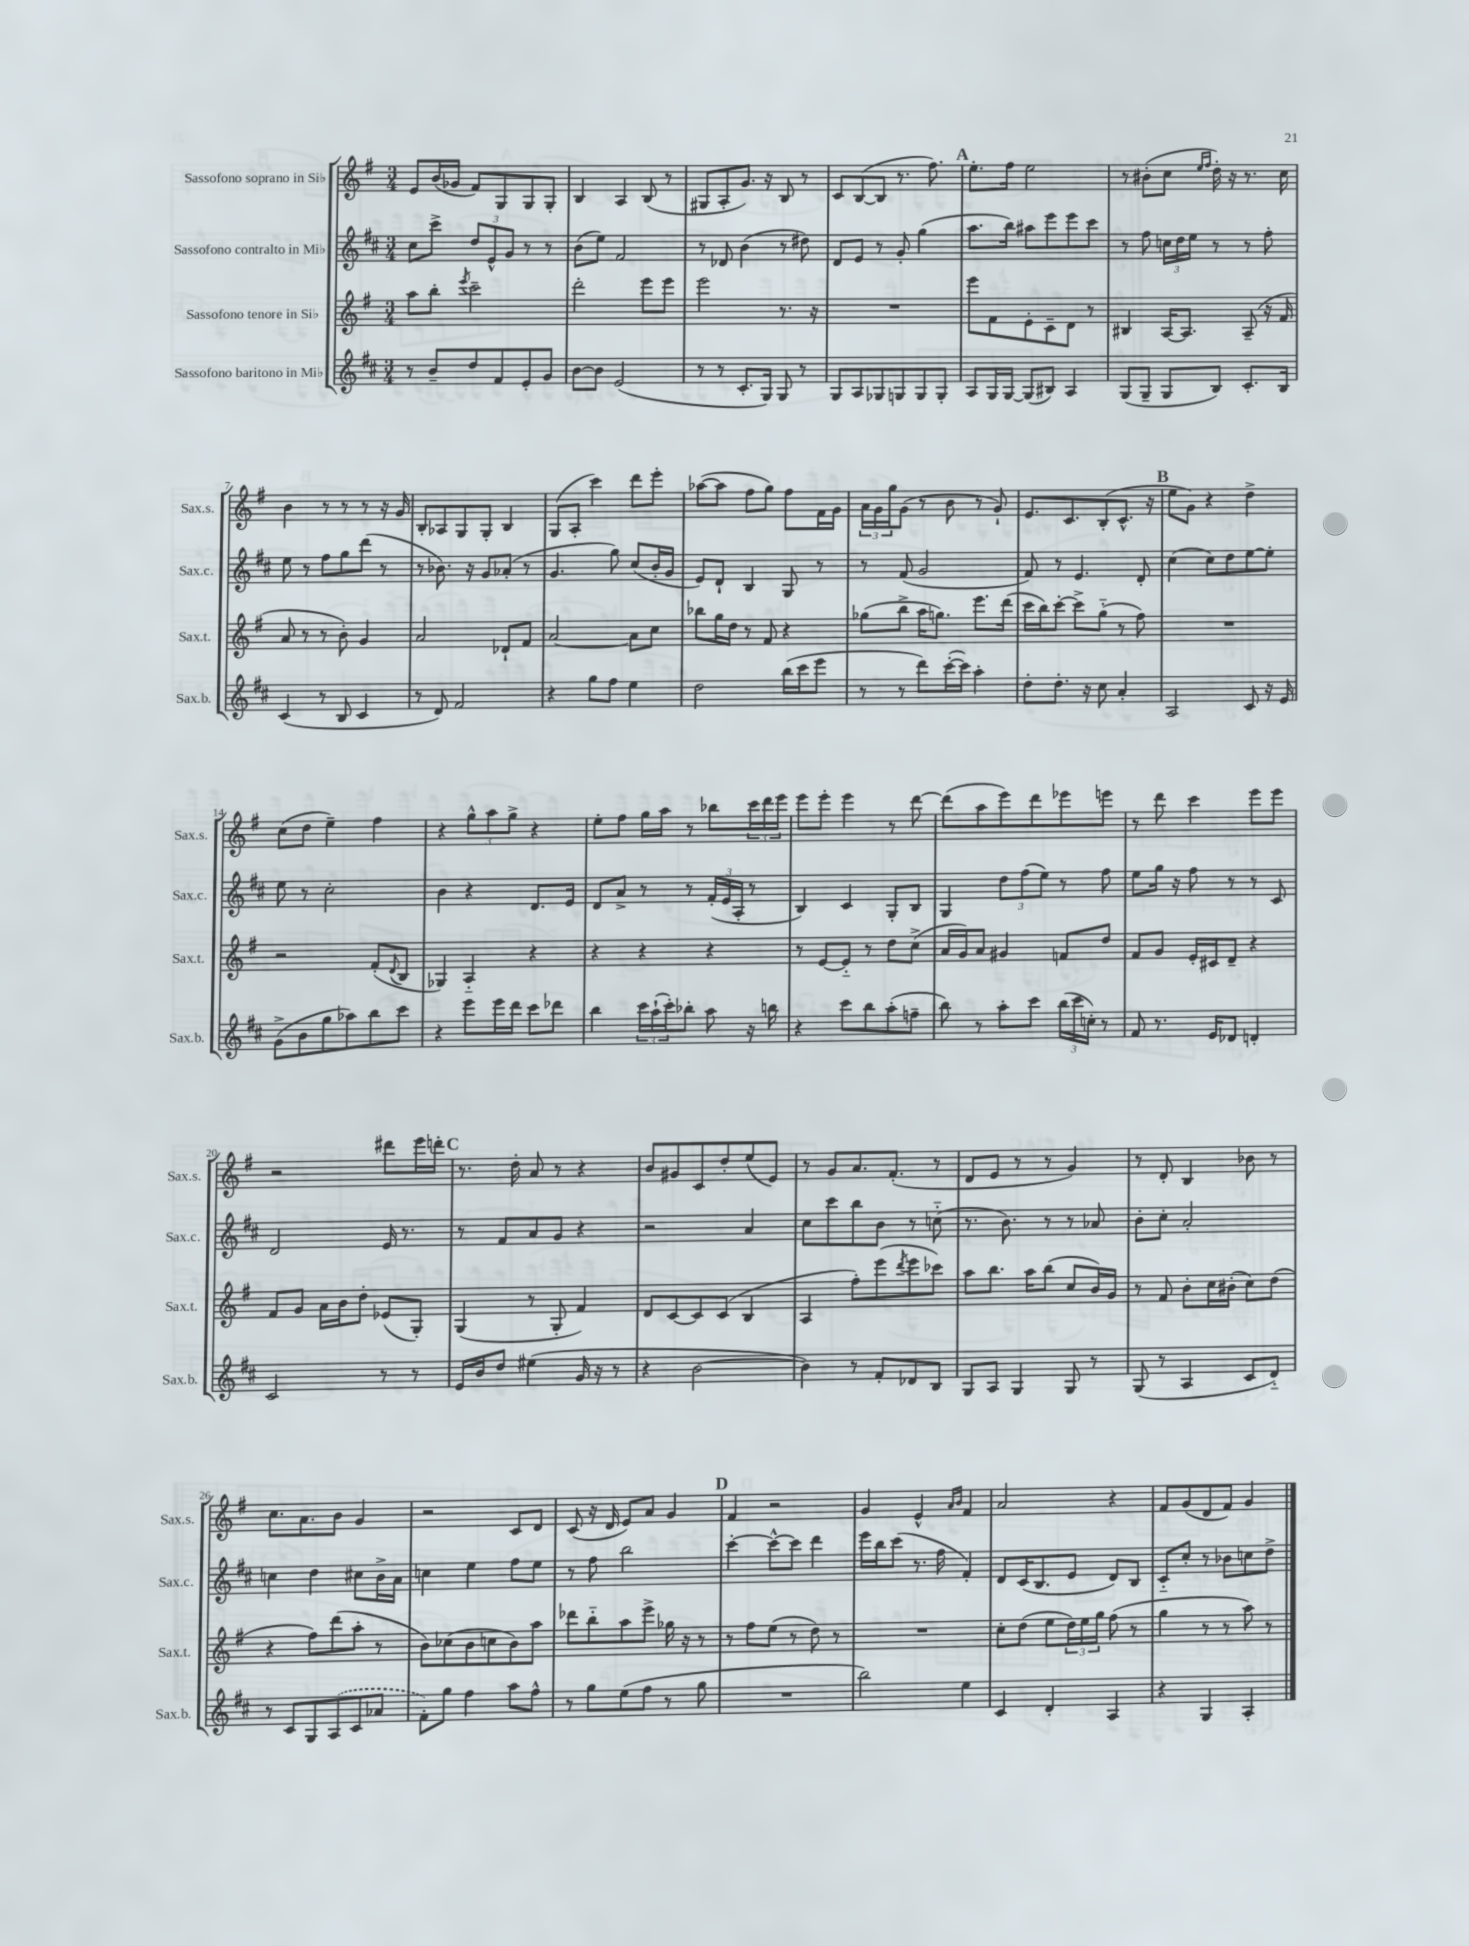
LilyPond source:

<<
\new StaffGroup <<
\new Staff = "s0" \with { instrumentName = "Sassofono soprano in Sib" shortInstrumentName = "Sax.s." } {
    \clef treble \key g \major \numericTimeSignature \time 3/4
    e'8 b'16( ges'16 fis'8) g8 g8 g8-. |
    b4 a4 b8( r8 |
    gis8 a8-. g'8.) r16 b8 r8 |
    c'8 b8~( b8 r8. fis''8.) |
    \mark \markup { \bold "A" } e''8.-. fis''16 e''2 |
    r8 bis'8-.( c''8 \grace { e''16 fis''16 } d''16-.) r16 r8. c''16 |
    b'4 r8 r8 r8 r16 g'16 |
    b8-. aes8 g8 g8-. b4 |
    g8( a8-. c'''4) d'''8 e'''8-. |
    aes''8~( aes''8 fis''8 g''8) fis''8 fis'16 g'16 |
    \tuplet 3/2 { a'16 g'16 g''16 } g'8( r8 b'8 r8 g'8-!) |
    e'8. c'8. b8-.( c'8.-^ r16 |
    \mark \markup { \bold "B" } e''8 g'8) r4 d''4-> |
    c''8( d''8 e''4--) fis''4 |
    r4 \tuplet 3/2 { g''8-^ a''8 g''8-> } r4 |
    e''8-. fis''8 g''16 a''16 r8 bes''8 \tuplet 3/2 { c'''16 d'''16 e'''16 } |
    e'''8 e'''8-. e'''4 r8 d'''8~ |
    d'''8( a''8 e'''8) d'''8 ees'''8 e'''8 |
    r8 d'''8 c'''4 e'''8 e'''8 |
    r2 dis'''8 e'''16 d'''16-. |
    \mark \markup { \bold "C" } r8. d''16-. a'8 r8 r4 |
    b'8 gis'8 c'8 d''8-. e''8( e'8) |
    r8 g'8 a'8. fis'8.-.( r8 |
    d'8 e'8 r8 r8 g'4) |
    r8 d'8-. b4 bes'8 r8 |
    c''8. a'8. b'8 g'4 |
    r2 c'8 d'8 |
    c'8( r16 d'16 e'8) a'8 g'4 |
    \mark \markup { \bold "D" } fis'4 r2 |
    g'4 e'4-^ \grace { a'16 b'16 } fis'4 |
    a'2 r4 |
    fis'8 g'8( d'8 fis'8) g'4 \bar "|." |
}
\new Staff = "s1" \with { instrumentName = "Sassofono contralto in Mib" shortInstrumentName = "Sax.c." } {
    \clef treble \key d \major \numericTimeSignature \time 3/4
    cis''8 cis'''8-> \tuplet 3/2 { d''8 e'8-^ g'8 } r8 r8 |
    b'8( e''8) fis'2 |
    r8 des'8 b'4( r8 dis''8) |
    d'8 e'8 r8 g'8-. g''4( |
    \mark \markup { \bold "A" } a''8. b''16) ais''8 e'''8 e'''8 cis'''8 |
    r8 fis''8 \tuplet 3/2 { c''16 d''16 e''16 } r8 r8 fis''8-. |
    e''8 r8 fis''8 g''8 d'''8( r8 |
    r8 bes'8.) r16 g'8 aes'8-.( r8 |
    g'4. g''8) cis''8( b'16-. g'16 |
    e'8) d'8-! b4 g8 r8 |
    r8 fis'8( g'2 |
    fis'8) r8 e'4. d'8-. |
    \mark \markup { \bold "B" } cis''4( cis''8) d''8 e''8~ e''8-. |
    e''8 r8 cis''2-. |
    b'4 r4 d'8. e'16 |
    d'8 a'8-> r8 r8 \tuplet 3/2 { fis'16-.( e'16 a16-. } r8 |
    b4) cis'4 g8-. b8 |
    g4 \tuplet 3/2 { d''8 fis''8( e''8) } r8 fis''8 |
    e''8 g''16 r16 fis''8 r8 r8 cis'8 |
    d'2 e'16 r8. |
    \mark \markup { \bold "C" } r8 fis'8 a'8 g'8 r4 |
    r2 a'4 |
    cis''8 cis'''8 b''8 b'8 r8 c''8-_( |
    r8. b'8.) r8 r8 aes'8 |
    b'8-. cis''8-. a'2-. |
    c''4 d''4 cis''8 b'16-> a'16 |
    c''4 e''4 fis''8 e''8 |
    r8 fis''8 b''2 |
    \mark \markup { \bold "D" } cis'''4~-. cis'''8~-^ cis'''8 d'''4 |
    e'''16 b''16 cis'''8( r8. fis''16 fis'4-.) |
    d'8 cis'16( b8. e'8 d'8) b8 |
    cis'8-_ cis''8-. r8 bes'8 c''8 d''8-> \bar "|." |
}
\new Staff = "s2" \with { instrumentName = "Sassofono tenore in Sib" shortInstrumentName = "Sax.t." } {
    \clef treble \key g \major \numericTimeSignature \time 3/4
    a''8 b''8-. \acciaccatura { e'''8 } c'''2-- |
    d'''2-. e'''8 e'''8 |
    e'''2 r8. r16 |
    R2. |
    \mark \markup { \bold "A" } e'''8 fis'8 e'8-. c'8-- d'8 r8 |
    bis4 a16~ a8. a8--( r16 fis'16 |
    a'8 r8 r8 b'8-.) g'4 |
    a'2 des'8-! fis'8 |
    a'2~ a'8 c''8 |
    bes''8 g''16 d''16 r8 fis'8 r4 |
    ges''8( b''8-> a''16 g''8.) e'''8. d'''16( |
    c'''16 b''16) c'''8~-. c'''8-> g''8-_( r8 fis''8) |
    \mark \markup { \bold "B" } R2. |
    r2 fis'8-.( \appoggiatura { d'8 } b8 |
    ges4) a4-_ r4 |
    r4 r4 r4 |
    r8 e'8~ e'8-_ r8 d''8 c''8->( |
    a'16 g'16) a'8 gis'4 f'8 d''8 |
    fis'8 g'8 e'16-. cis'16 d'8-- r4 |
    fis'8 g'8 a'16 b'16 d''8-. ees'8( g8-.) |
    \mark \markup { \bold "C" } g4( r8 g8-. fis'4) |
    d'8 c'8~ c'8 c'8( b4 |
    a4 fis''8-.) e'''8( \acciaccatura { d'''8 } e'''8 ces'''8) |
    a''8 b''8. a''16 b''8( c''8 b'16) g'16 |
    r8 fis'8 b'8-. c''16 bis'16-.( c''8) d''8( |
    r4 fis''8) d'''8( a''8-. r8 |
    b'8) ces''8( b'8 c''8 b'8) a''8 |
    des'''8 b''8-_ a''8 e'''8-> ges''16 r16 r8 |
    \mark \markup { \bold "D" } r8 fis''8 e''8( r8 d''8) r8 |
    R2. |
    c''8-. d''8( e''8 \tuplet 3/2 { d''16) e''16 g''16 } fis''8( r8 |
    g''4 r8 r8 a''8) r8 \bar "|." |
}
\new Staff = "s3" \with { instrumentName = "Sassofono baritono in Mib" shortInstrumentName = "Sax.b." } {
    \clef treble \key d \major \numericTimeSignature \time 3/4
    r8 b'8-- d''8 fis'8 e'8-. g'8 |
    b'8~ b'8 e'2( |
    r8 r8 cis'8.-. g16) g8 r8 |
    g8 a8 ges8 g8 g8 g8-. |
    \mark \markup { \bold "A" } a8 g16 g16~ g8( bis8) a4 |
    g8( g8-- g8 b8) cis'8.-. b16 |
    cis'4( r8 b8 cis'4 |
    r8 d'8) fis'2 |
    r4 g''8 fis''8 e''4 |
    d''2 b''16( cis'''16 e'''8 |
    r8 r8 d'''8) cis'''16~-.( cis'''16) a''4-. |
    d''8-. d''8.-. r16 cis''8 a'4-. |
    \mark \markup { \bold "B" } a2 cis'8 r16 e'16 |
    g'8->( b'8 g''8 aes''8) b''8 cis'''8 |
    r4 e'''8 e'''16 d'''16 cis'''8 des'''8 |
    b''4 \tuplet 3/2 { cis'''16 a''16-!( cis'''16-.) } bes''8-. a''8 r16 b''16 |
    r4 cis'''8 b''8 a''8-.( f''8-- |
    b''8) r8 a''8-. cis'''8 \tuplet 3/2 { b''16( cis'''16 c''16-.) } r8 |
    fis'8 r8. e'16 des'8 d'4-. |
    cis'2 r8 r8 |
    \mark \markup { \bold "C" } e'16 b'16 d''8 eis''4( g'16 r16 r8 |
    r4 b'2~ |
    b'4) r8 fis'8-. des'8 b8 |
    g8 a8 g4 g8 r8 |
    g8( r8 a4 cis'8 d'8-_) |
    r8 cis'8 g8 \once \slurDashed a8( cis'8 aes'8 |
    fis'8-.) g''8 fis''4 a''8 fis''8-^ |
    r8 g''8 e''8( fis''8 r8 g''8 |
    \mark \markup { \bold "D" } R2. |
    b''2) e''4 |
    cis'4 d'4-. a4 |
    r4 g4 a4-. \bar "|." |
}
>>
>>
